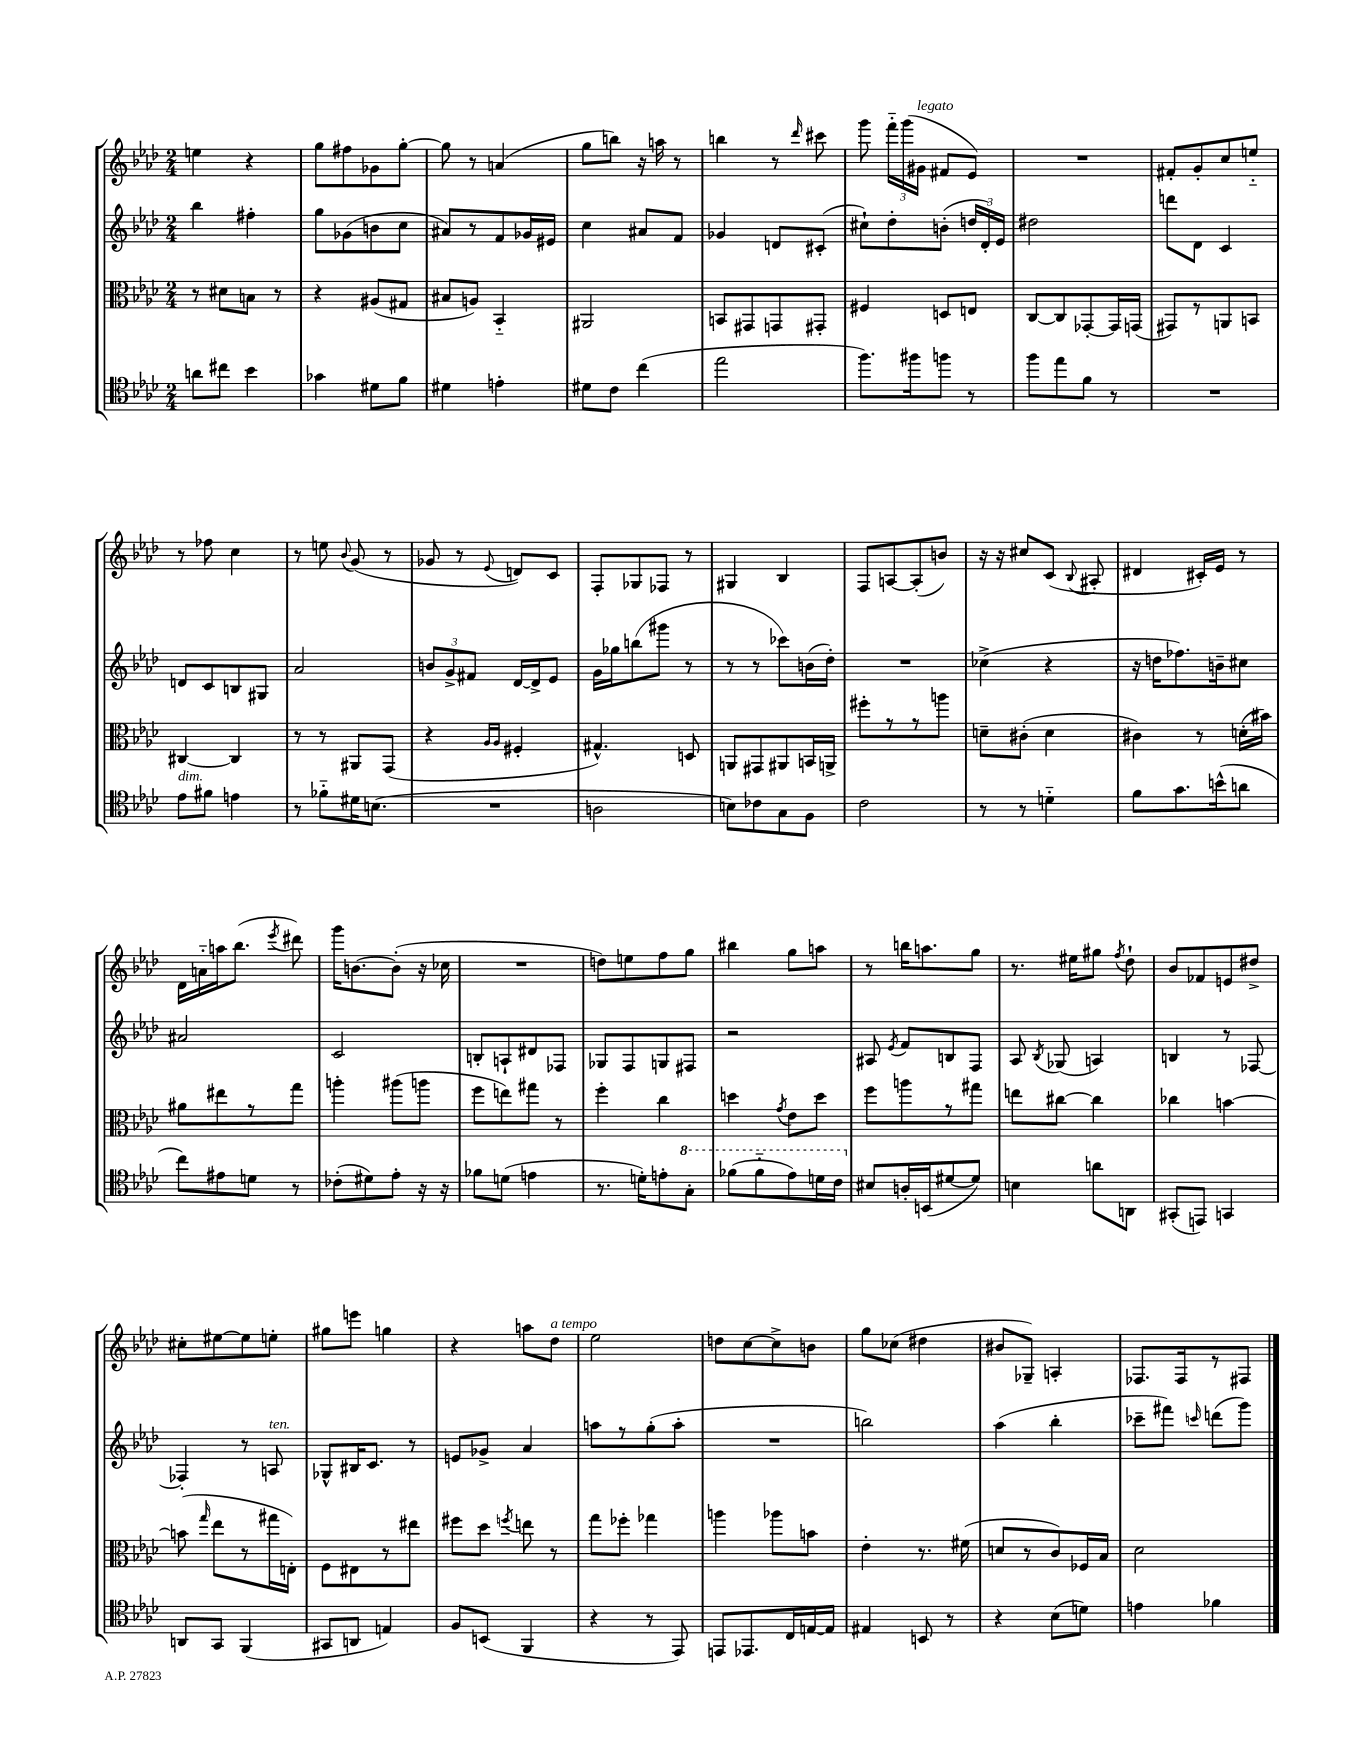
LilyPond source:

<<
\new StaffGroup <<
\new Staff = "s0" {
    \clef treble \key aes \major \numericTimeSignature \time 2/4
    \autoBeamOff e''4 r4 |
    g''8[ fis''8 ges'8 g''8]~-. |
    g''8 r8 a'4( |
    g''8[ b''8]) r16 a''16 r8 |
    b''4 r8 \grace { des'''16 } cis'''8 |
    g'''8 \tuplet 3/2 { f'''16[-_ g'''16( gis'16]^\markup { \italic "legato" } } fis'8[ ees'8]) |
    R2 |
    fis'8[-. g'8-. c''8 e''8]-_ |
    r8 fes''8 c''4 |
    r8 e''8 \appoggiatura { bes'8 } g'8( r8 |
    ges'8 r8 \appoggiatura { ees'8 } d'8[) c'8] |
    f8[-. ges8 fes8] r8 |
    gis4 bes4 |
    f8[ a8~ a8-.( b'8]) |
    r16 r16 cis''8[ c'8]( \appoggiatura { bes8 } ais8-. |
    dis'4 cis'16[-.) ees'16] r8 |
    des'16[ a'16-_ a''16 bes''8.]( \acciaccatura { ees'''8 } dis'''8) |
    g'''16[ b'8.~ b'8]-.( r16 ces''16 |
    R2 |
    d''8[) e''8 f''8 g''8] |
    bis''4 g''8[ a''8] |
    r8 b''16[ a''8. g''8] |
    r8. eis''16[ gis''8] \acciaccatura { f''8 } des''8-! |
    bes'8[ fes'8 e'8 dis''8]-> |
    cis''8[-. eis''8~ eis''8 e''8]-. |
    gis''8[ e'''8] g''4 |
    r4 a''8[ des''8]^\markup { \italic "a tempo" } |
    ees''2 |
    d''8[ c''8~ c''8-> b'8] |
    g''8[ ces''8]( dis''4 |
    bis'8[ ges8]--) a4-. |
    fes8.[ fes16 r8 fis8] \bar "|." |
}
\new Staff = "s1" {
    \clef treble \key aes \major \numericTimeSignature \time 2/4
    \autoBeamOff bes''4 fis''4-. |
    g''8[ ges'8( b'8 c''8] |
    ais'8[) r8 f'8 ges'16 eis'16] |
    c''4 ais'8[ f'8] |
    ges'4 d'8[ cis'8]-.( |
    cis''8[-!) des''8-. b'8]-.( \tuplet 3/2 { d''16[ des'16-.) ees'16] } |
    dis''2 |
    d'''8[ des'8] c'4 |
    d'8[ c'8 b8 gis8] |
    aes'2 |
    \tuplet 3/2 { b'8[ g'8-> fis'8] } des'16[~ des'16-> ees'8] |
    g'16[ ges''16 b''8( gis'''8] r8 |
    r8 r8 ces'''8[) b'16( des''16]-.) |
    R2 |
    ces''4->( r4 |
    r16 d''16[ fes''8.) b'16-- cis''8] |
    ais'2 |
    c'2 |
    b8[-. a8-! dis'8 fes8] |
    ges8[ f8 g8 fis8] |
    r2 |
    ais8 \acciaccatura { ees'8 } f'8[ b8 f8] |
    aes8 \acciaccatura { bes8 } ges8( a4) |
    b4 r8 fes8~ |
    fes4-. r8 a8^\markup { \italic "ten." } |
    ges8[-^ bis16 c'8.] r8 |
    e'8[ ges'8]-> aes'4 |
    a''8[ r8 g''8-.( a''8]-. |
    R2 |
    b''2) |
    aes''4( bes''4-. |
    ces'''8[-- fis'''8]) \grace { c'''16 } d'''8[( g'''8]) \bar "|." |
}
\new Staff = "s2" {
    \clef alto \key aes \major \numericTimeSignature \time 2/4
    \autoBeamOff r8 dis'8[ b8] r8 |
    r4 ais8[( gis8] |
    bis8[ a8]) bes,4-_ |
    ais,2 |
    b,8[ gis,8 g,8 gis,8]-. |
    fis4 d8[ e8] |
    c8[~ c8 ges,8~-. ges,16 g,16]( |
    gis,8[) r8 a,8 b,8] |
    cis4~ cis4 |
    r8 r8 ais,8[ g,8]( |
    r4 \grace { aes16[ aes16] } fis4-. |
    gis4.-^) d8 |
    a,8[ gis,8 ais,8 b,16 a,16]-> |
    fis''8[-. r8 r8 a''8] |
    d'8[-- cis'8]-.( d'4 |
    cis'4) r8 d'16[-.( bis'16]) |
    ais'8[ eis''8 r8 g''8] |
    a''4-. ais''8[( a''8] |
    f''8[ e''8) gis''8] r8 |
    f''4-. c''4 |
    d''4 \acciaccatura { g'8 } ees'8[ d''8] |
    f''8[ a''8 r8 gis''8] |
    e''8[ cis''8]~ cis''4 |
    ces''4 b'4~ |
    b'8( \grace { g''16 } ees''8[ r8 gis''16 e16]-.) |
    f8[ eis8 r8 eis''8] |
    fis''8[ des''8] \acciaccatura { f''8 } e''8 r8 |
    g''8[ fes''8]-. ges''4 |
    a''4 aes''8[ b'8] |
    ees'4-. r8. fis'16( |
    d'8[ r8 c'8) fes16 bes16] |
    des'2 \bar "|." |
}
\new Staff = "s3" {
    \clef tenor \key aes \major \numericTimeSignature \time 2/4
    \autoBeamOff a'8[ cis''8] bes'4 |
    ges'4 dis'8[ f'8] |
    dis'4 e'4-. |
    dis'8[ c'8] c''4( |
    ees''2 |
    f''8.[) fis''16 f''8] r8 |
    f''8[ ees''8 f'8] r8 |
    R2 |
    ees'8[^\markup { \italic "dim." } fis'8] e'4 |
    r8 fes'8[-_ dis'16 b8.]( |
    R2 |
    a2 |
    b8[) ces'8 g8 f8] |
    c'2 |
    r8 r8 d'4-_ |
    f'8[ g'8. b'16-^( a'8] |
    c''8[) eis'8 d'8] r8 |
    ces'8[-.( dis'8) ees'8]-. r16 r16 |
    fes'8[ d'8]( e'4 |
    r8. d'16[-.) e'8-. \ottava #1 g'8]-. |
    fes''8[( fes''8-_ ees''8) d''16 c''16] \ottava #0 |
    bis8[ a16-. b,16( dis'8~ dis'8]) |
    b4 a'8[ a,8] |
    gis,8[-.( e,8]) g,4 |
    a,8[ g,8] f,4( |
    gis,8[ a,8] e4) |
    f8[ b,8]( f,4 |
    r4 r8 ees,8) |
    e,8[ ees,8. c16 e16~ e16] |
    eis4 b,8 r8 |
    r4 bes8[( d'8]) |
    e'4 fes'4 \bar "|." |
}
>>
>>
\layout { \context { \Score \remove "Bar_number_engraver" } }
